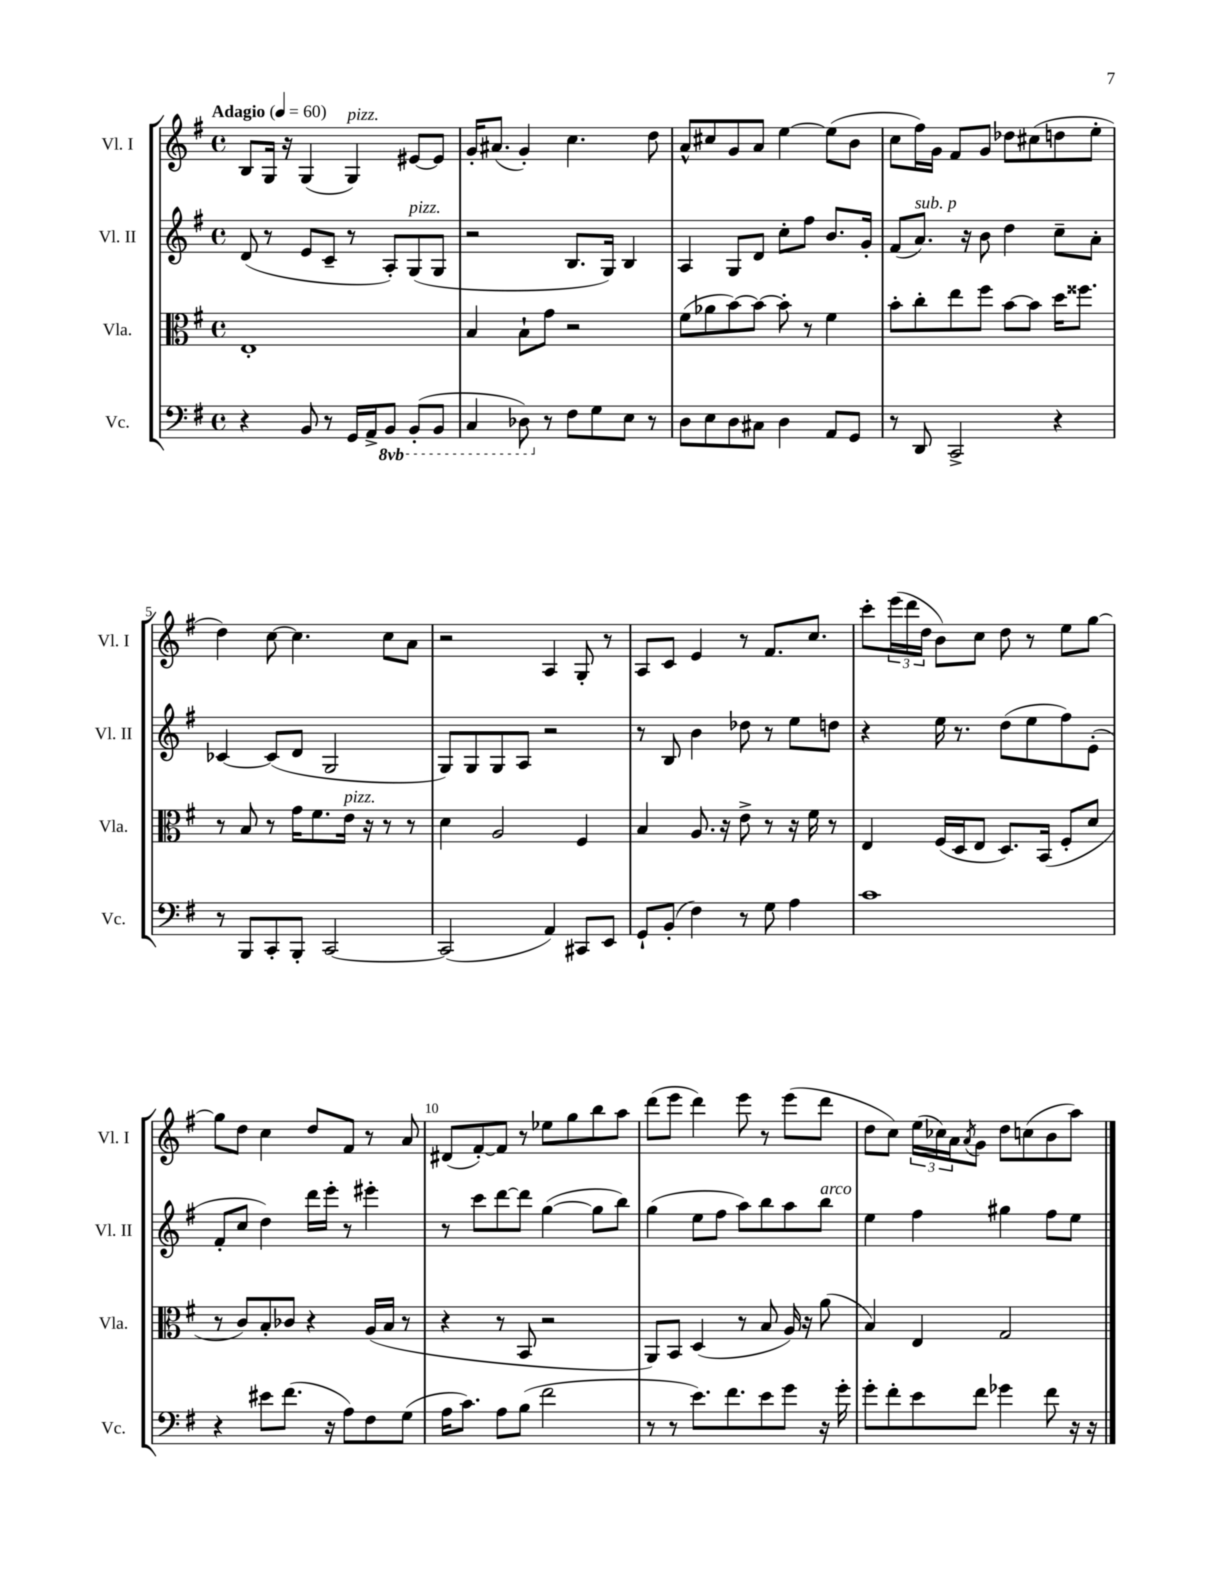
<<
\new StaffGroup <<
\new Staff = "s0" \with { instrumentName = "Vl. I" shortInstrumentName = "Vl. I" } {
    \clef treble \key g \major \defaultTimeSignature \time 4/4 \tempo "Adagio" 4 = 60
    b8 g16 r16 g4( g4^\markup { \italic "pizz." }) eis'8~ eis'8 |
    g'16-. ais'8.( g'4-.) c''4. d''8 |
    a'8-^ cis''8 g'8 a'8 e''4~ e''8( b'8 |
    c''8 fis''16) g'16 fis'8 g'8 des''8 cis''8( d''8 e''8-. |
    d''4) c''8~ c''4. c''8 a'8 |
    r2 a4 g8-. r8 |
    a8 c'8 e'4 r8 fis'8. c''8. |
    c'''8-. \tuplet 3/2 { e'''16( d'''16 d''16 } b'8) c''8 d''8 r8 e''8 g''8~ |
    g''8 d''8 c''4 d''8 fis'8 r8 a'8 |
    dis'8( fis'8~-.) fis'8 r8 ees''8 g''8 b''8 a''8 |
    d'''8( e'''8 d'''4) e'''8 r8 e'''8( d'''8 |
    d''8 c''8) \tuplet 3/2 { e''16( ces''16) a'16 } \acciaccatura { a'8 } g'8 d''8 c''8( b'8 a''8) \bar "|." |
}
\new Staff = "s1" \with { instrumentName = "Vl. II" shortInstrumentName = "Vl. II" } {
    \clef treble \key g \major \defaultTimeSignature \time 4/4
    d'8( r8 e'8 c'8-- r8 a8-.) g8^\markup { \italic "pizz." }( g8 |
    r2 b8. g16) b4 |
    a4 g8 d'8 c''8-. fis''8 b'8. g'16-. |
    fis'8( a'8.^\markup { \italic "sub. p" }) r16 b'8 d''4 c''8-- a'8-. |
    ces'4~ ces'8( d'8 g2 |
    g8) g8 g8 a8 r2 |
    r8 b8 b'4 des''8 r8 e''8 d''8 |
    r4 e''16 r8. d''8( e''8 fis''8) e'8-.( |
    fis'8-. c''8 d''4) d'''16 e'''16-. r8 eis'''4-. |
    r8 c'''8 d'''8~ d'''8 g''4~( g''8 b''8) |
    g''4( e''8 fis''8 a''8) b''8 a''8 b''8^\markup { \italic "arco" } |
    e''4 fis''4 gis''4 fis''8 e''8 \bar "|." |
}
\new Staff = "s2" \with { instrumentName = "Vla." shortInstrumentName = "Vla." } {
    \clef alto \key g \major \defaultTimeSignature \time 4/4
    e1-. |
    b4 b8-! g'8 r2 |
    fis'8( aes'8 b'8~) b'8~ b'8-. r8 fis'4 |
    b'8-. c''8-. e''8 fis''8 b'8~ b'8 d''16 fisis''8. |
    r8 b8 r8 g'16 fis'8. e'16^\markup { \italic "pizz." } r16 r8 r8 |
    d'4 a2 fis4 |
    b4 a8. r16 e'8-> r8 r16 fis'16 r8 |
    e4 fis16( d16 e8 d8.) b,16( fis8-. d'8 |
    r8 c'8) b8-. ces'8 r4 a16( b16 r8 |
    r4 r8 b,8 r2 |
    a,8) b,8 d4( r8 b8 a16) r16 a'8( |
    b4) e4 g2 \bar "|." |
}
\new Staff = "s3" \with { instrumentName = "Vc." shortInstrumentName = "Vc." } {
    \clef bass \key g \major \defaultTimeSignature \time 4/4 \set Staff.ottavationMarkups = #ottavation-simple-ordinals
    r4 b,8 r8 g,16 a,16-> \ottava #-1 b,,8 b,,8-.( b,,8 |
    c,4 des,8) \ottava #0 r8 fis8 g8 e8 r8 |
    d8 e8 d8 cis8 d4 a,8 g,8 |
    r8 d,8 c,2-> r4 |
    r8 b,,8 c,8-. b,,8-. c,2~ |
    c,2( a,4) cis,8 e,8 |
    g,8-! b,8-.( fis4) r8 g8 a4 |
    c'1 |
    r4 eis'8 fis'8.( r16 a8) fis8 g8( |
    a16 c'8.) a8 b8( fis'2 |
    r8 r8 e'8.) fis'8. e'8 g'8 r16 g'16-. |
    g'8-. fis'8-. e'8 fis'8 ges'4 fis'8 r16 r16 \bar "|." |
}
>>
>>
\layout { \context { \Score \override BarNumber.break-visibility = ##(#f #t #t) barNumberVisibility = #(every-nth-bar-number-visible 5) } }
